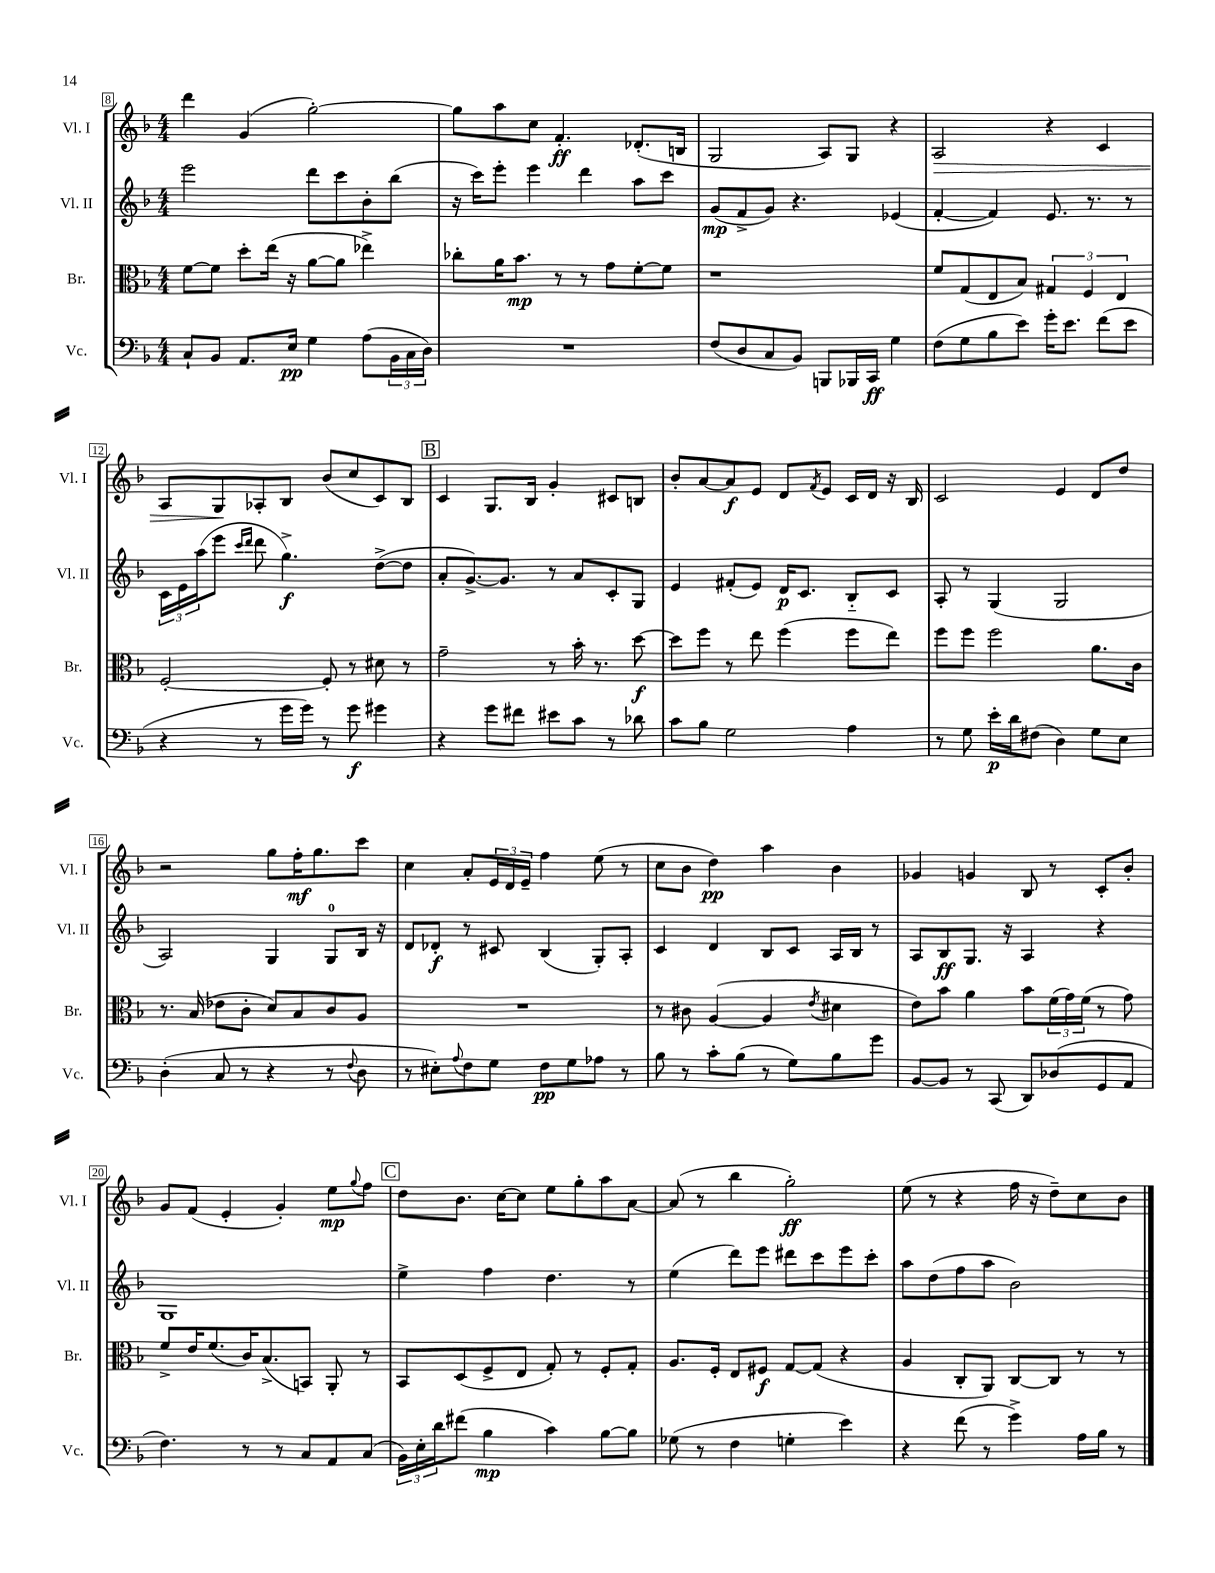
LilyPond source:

<<
\new StaffGroup <<
\new Staff = "s0" \with { instrumentName = "Vl. I" shortInstrumentName = "Vl. I" } {
    \clef treble \key f \major \numericTimeSignature \time 4/4
    d'''4 g'4( g''2~-.) |
    g''8 a''8 c''8 f'4.-.\ff des'8.-.( b16 |
    g2 a8) g8 r4 |
    a2\> r4 c'4 |
    a8 g8\! aes8-. bes8 bes'8( c''8 c'8) bes8 |
    \mark \markup { \box "B" } c'4 g8. bes16 g'4-. cis'8 b8 |
    bes'8-. a'8~ a'8\f e'8 d'8 \acciaccatura { f'8 } e'8 c'16 d'16 r16 bes16 |
    c'2 e'4 d'8 d''8 |
    r2 g''8 f''16-.\mf g''8. c'''8 |
    c''4 a'8-. \tuplet 3/2 { e'16 d'16 e'16-- } f''4 e''8( r8 |
    c''8 bes'8 d''4\pp) a''4 bes'4 |
    ges'4 g'4 bes8 r8 c'8-. bes'8-. |
    g'8 f'8( e'4-. g'4-.) e''8\mp \appoggiatura { g''8 } f''8 |
    \mark \markup { \box "C" } d''8 bes'8. c''16~ c''8 e''8 g''8-. a''8 a'8~ |
    a'8( r8 bes''4 g''2-.\ff) |
    e''8( r8 r4 f''16 r16 d''8--) c''8 bes'8 \bar "|." |
}
\new Staff = "s1" \with { instrumentName = "Vl. II" shortInstrumentName = "Vl. II" } {
    \clef treble \key f \major \numericTimeSignature \time 4/4
    e'''2 d'''8 c'''8 bes'8-. bes''8( |
    r16 c'''16) e'''8-. e'''4 d'''4 a''8 c'''8 |
    g'8\mp( f'8-> g'8) r4. ees'4( |
    f'4~-. f'4) e'8. r8. r8 |
    \tuplet 3/2 { c'16 e'16 a''16( } e'''8 \grace { c'''16 d'''16 } d'''8 g''4.->\f) d''8~->( d''8 |
    \mark \markup { \box "B" } a'8-. g'8.~->) g'8. r8 a'8 c'8-. g8 |
    e'4 fis'8-.( e'8) d'16\p c'8. bes8-_ c'8 |
    a8-. r8 g4( g2 |
    a2) g4 g8-0 bes16 r16 |
    d'8 des'8-.\f r8 cis'8 bes4( g8-.) a8-. |
    c'4 d'4 bes8 c'8 a16 bes16 r8 |
    a8 bes8\ff g8. r16 a4 r4 |
    g1 |
    \mark \markup { \box "C" } e''4-> f''4 d''4. r8 |
    e''4( d'''8) e'''8 dis'''8 c'''8 e'''8 c'''8-. |
    a''8 d''8( f''8 a''8 bes'2) \bar "|." |
}
\new Staff = "s2" \with { instrumentName = "Br." shortInstrumentName = "Br." } {
    \clef alto \key f \major \numericTimeSignature \time 4/4
    f'8~ f'8 d''8-. e''16( r16 a'8~ a'8 ees''4->) |
    ces''8-. a'16 bes'8.\mp r8 r8 g'8 f'8~-. f'8 |
    r1 |
    f'8 g8( e8 bes8) \tuplet 3/2 { gis4 f4 e4 } |
    f2~-. f8-. r8 dis'8 r8 |
    \mark \markup { \box "B" } g'2-- r8 bes'16-. r8. d''8~\f |
    d''8 f''8 r8 e''8 f''4( f''8 e''8) |
    f''8 f''8 f''2 a'8. c'16 |
    r8. bes16( ees'8 c'8-. d'8) bes8 c'8 a8 |
    R1 |
    r8 cis'8 a4~( a4 \acciaccatura { e'8 } dis'4 |
    e'8) bes'8 a'4 bes'8 \tuplet 3/2 { f'16( g'16) f'16( } r8 g'8) |
    f'8-> e'16 f'8.( c'16) bes8.->( b,8) a,8-. r8 |
    \mark \markup { \box "C" } bes,8 d8( f8-> e8 g8-.) r8 f8-. g8-. |
    a8. f16-. e8 fis8\f g8~ g8( r4 |
    a4 c8-. a,8) c8~ c8 r8 r8 \bar "|." |
}
\new Staff = "s3" \with { instrumentName = "Vc." shortInstrumentName = "Vc." } {
    \clef bass \key f \major \numericTimeSignature \time 4/4
    c8-! bes,8 a,8. e16\pp g4 a8( \tuplet 3/2 { bes,16 c16 d16) } |
    R1 |
    f8( d8 c8 bes,8) b,,8 bes,,16 c,16\ff g4 |
    f8( g8 bes8 e'8) g'16-. e'8. f'8( e'8 |
    r4 r8 g'16 g'16) r8 g'8\f gis'4 |
    \mark \markup { \box "B" } r4 g'8 fis'8 eis'8 c'8 r8 des'8 |
    c'8 bes8 g2 a4 |
    r8 g8 e'16-.\p d'16 fis8( d4) g8 e8 |
    d4-.( c8 r8 r4 r8 \appoggiatura { f8 } d8 |
    r8 eis8-.) \appoggiatura { a8 } f8 g8 f8\pp g8 aes8 r8 |
    bes8 r8 c'8-. bes8( r8 g8) bes8 g'8 |
    bes,8~ bes,8 r8 c,8( d,8) des8( g,8 a,8 |
    f4.) r8 r8 c8 a,8 c8( |
    \mark \markup { \box "C" } \tuplet 3/2 { bes,16) e16-. d'16 } fis'8( bes4\mp c'4) bes8~ bes8 |
    ges8( r8 f4 g4-. e'4) |
    r4 f'8( r8 g'4->) a16 bes16 r8 \bar "|." |
}
>>
>>
\layout { \context { \Score currentBarNumber = #8 \override BarNumber.stencil = #(make-stencil-boxer 0.1 0.3 ly:text-interface::print) } }
